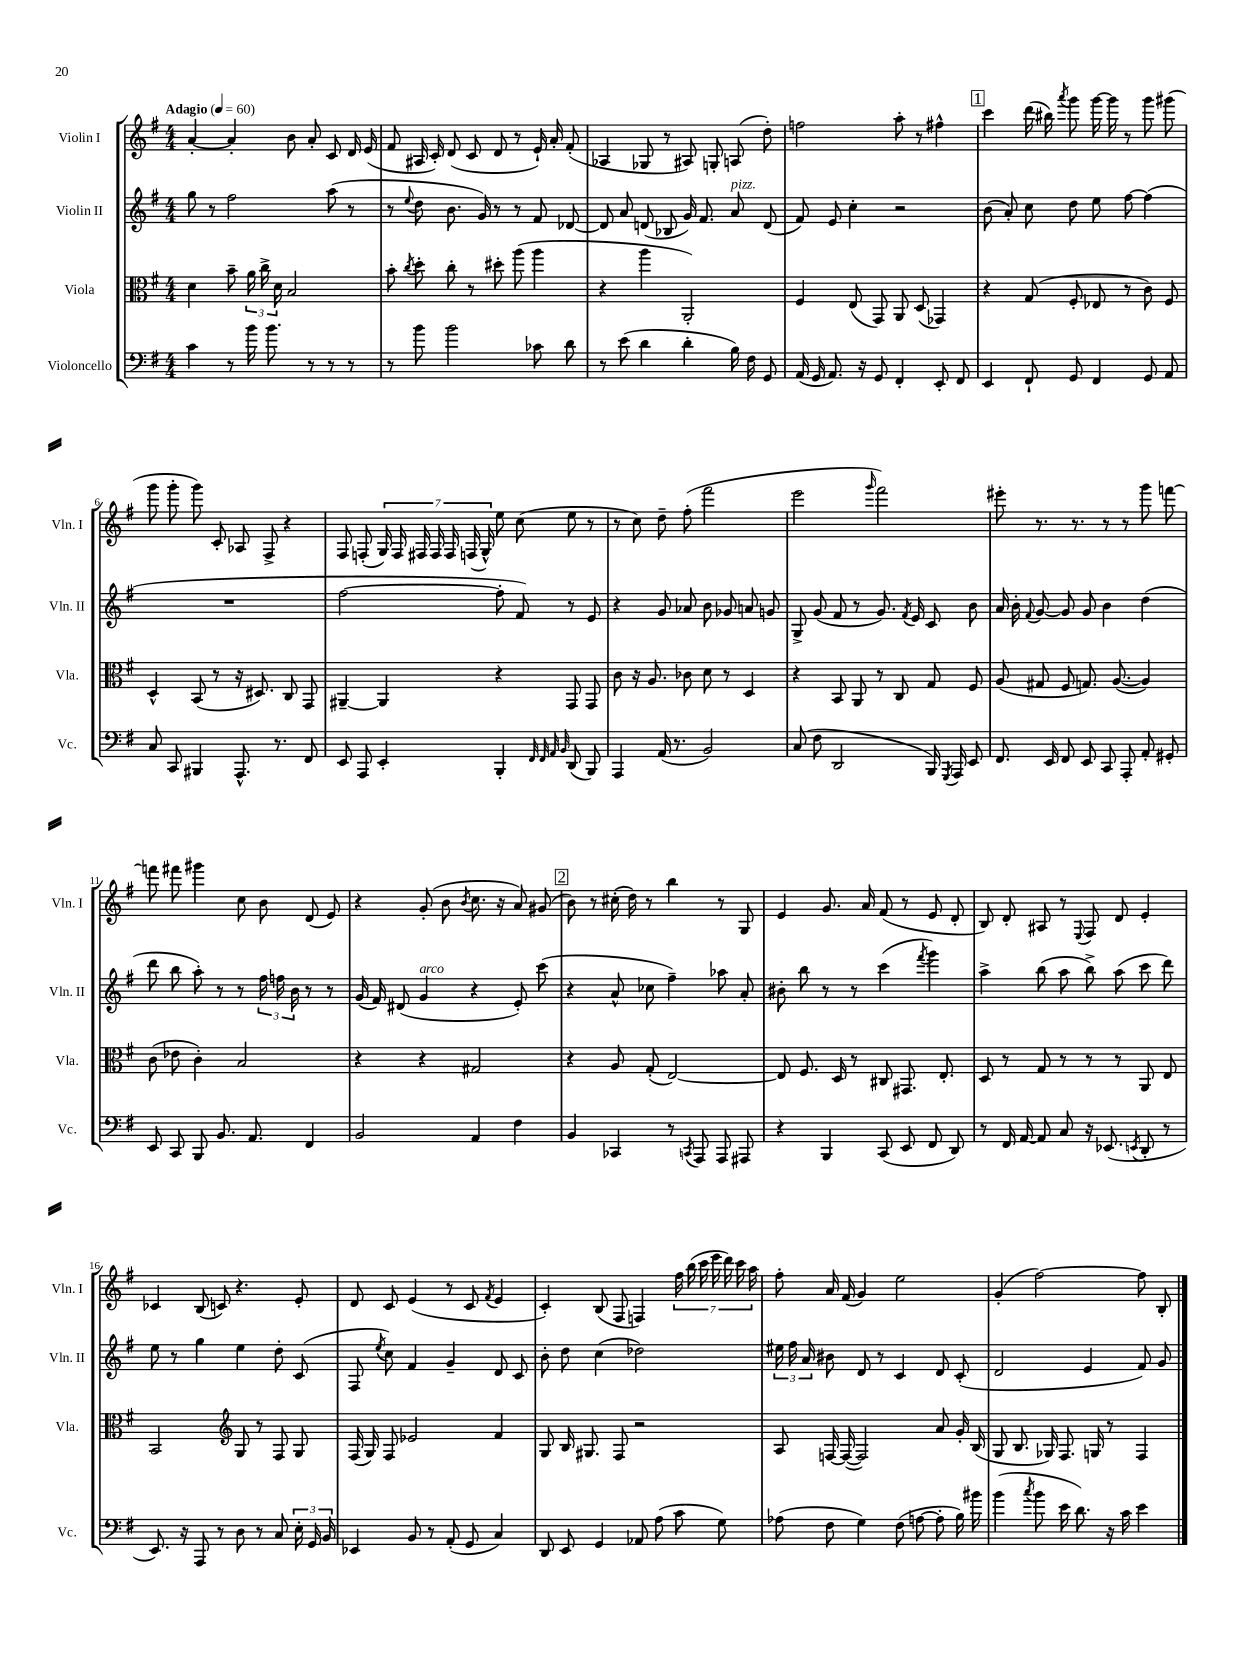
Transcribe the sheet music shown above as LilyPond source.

<<
\new StaffGroup <<
\new Staff = "s0" \with { instrumentName = "Violin I" shortInstrumentName = "Vln. I" } {
    \clef treble \key g \major \numericTimeSignature \time 4/4 \tempo "Adagio" 4 = 60
    \autoBeamOff a'4~-. a'4-. b'8 a'8-. c'8 d'16 e'16( |
    fis'8 ais16 c'16-.) d'8( c'8 d'8 r8 e'16-!) a'16-. fis'8-.( |
    aes4 ges8 r8 ais8) g8-. a8( d''8-.) |
    f''2 a''8-. r8 fis''4-^ |
    \mark \markup { \box "1" } c'''4 d'''16( bis''16) \acciaccatura { a'''8 } g'''8 g'''16~ g'''16 r8 g'''8 gis'''8( |
    g'''8 g'''8-. g'''8) c'8-. aes8 fis8-> r4 |
    fis8 f8-.( \tuplet 7/4 { g16) f16 fis16 fis16 fis16 f16( g16-^) } e''8 c''8( e''8 r8 |
    r8 c''8) d''8-- fis''8-.( fis'''2 |
    e'''2 \grace { g'''16 } fis'''2) |
    eis'''8-. r8. r8. r8 r8 g'''8 f'''8~ |
    f'''8 fis'''8 gis'''4 c''8 b'8 d'8( e'8) |
    r4 g'8-.( b'8 \acciaccatura { b'8 } c''8. r16 a'8) gis'8( |
    \mark \markup { \box "2" } b'8) r8 cis''16-.( d''16) r8 b''4 r8 g8 |
    e'4 g'8. a'16 fis'8( r8 e'8 d'8-. |
    b8) d'8-. ais8 r8 \appoggiatura { e8 } fis8 d'8 e'4-. |
    ces'4 b8( c'8) r4. e'8-. |
    d'8 c'8 e'4( r8 c'8 \acciaccatura { fis'8 } e'4 |
    c'4-.) b8( fis8 f4) \tuplet 7/4 { fis''16 b''16( c'''16 e'''16 d'''16) c'''16 a''16 } |
    fis''8-. a'16 fis'16( g'4) e''2 |
    g'4-.( fis''2~) fis''8 b8-. \bar "|." |
}
\new Staff = "s1" \with { instrumentName = "Violin II" shortInstrumentName = "Vln. II" } {
    \clef treble \key g \major \numericTimeSignature \time 4/4
    \autoBeamOff g''8 r8 fis''2 a''8( r8 |
    r8 \appoggiatura { e''8 } d''8 b'8. g'16) r8 r8 fis'8 des'8~ |
    des'8 a'8 d'8( bes8 g'16) fis'8. a'8^\markup { \italic "pizz." } d'8( |
    fis'8) e'8 c''4-. r2 |
    \mark \markup { \box "1" } b'8( a'8-.) c''8 d''8 e''8 fis''8~ fis''4( |
    R1 |
    fis''2~ fis''8-. fis'8) r8 e'8 |
    r4 g'8 aes'8 b'8 ges'8 a'8 g'8 |
    g8-> g'8( fis'8 r8 g'8.) \acciaccatura { fis'8 } e'16 c'8 b'8 |
    a'16 b'16-. \appoggiatura { fis'8 } g'8~ g'8 g'8 b'4 d''4( |
    d'''8 b''8 a''8-.) r8 r8 \tuplet 3/2 { fis''16 f''16 b'16 } r8 r8 |
    g'16( fis'16) dis'8( g'4^\markup { \italic "arco" } r4 e'8-.) c'''8( |
    \mark \markup { \box "2" } r4 a'8-^ ces''8 fis''4--) aes''8 a'8-. |
    bis'8-. b''8 r8 r8 c'''4( \acciaccatura { fis'''8 } g'''4) |
    a''4-> b''8( a''8 b''8->) a''8( c'''8 d'''8) |
    e''8 r8 g''4 e''4 d''8-. c'8( |
    fis8 \acciaccatura { e''8 } c''8) fis'4 g'4-- d'8 c'8 |
    b'8-. d''8 c''4( des''2) |
    \tuplet 3/2 { eis''16 fis''16 a'16 } bis'8 d'8 r8 c'4 d'8 c'8-.( |
    d'2 e'4 fis'8) g'8 \bar "|." |
}
\new Staff = "s2" \with { instrumentName = "Viola" shortInstrumentName = "Vla." } {
    \clef alto \key g \major \numericTimeSignature \time 4/4
    \autoBeamOff d'4 b'8-- \tuplet 3/2 { a'16 c''16-> d'16 } b2 |
    b'8-. \acciaccatura { c''8 } d''8-. c''8-. r8 dis''8-. a''8( a''4 |
    r4 a''4 a,2-.) |
    fis4 e8( g,8) a,8 d8( ges,4) |
    \mark \markup { \box "1" } r4 g8( fis8-. ees8 r8 c'8) fis8 |
    d4-^ b,8( r8 r16 dis8.) c8 g,8 |
    ais,4~-- ais,4 r4 g,8 g,8 |
    c'8 r16 a8. ces'8 d'8 r8 d4 |
    r4 b,8 a,8 r8 c8 g8 fis8 |
    a8( gis8 fis8 g8.) a8.~( a4) |
    c'8( ees'8 c'4-.) b2 |
    r4 r4 gis2 |
    \mark \markup { \box "2" } r4 a8 g8-.( e2~) |
    e8 fis8. d16 r8 cis8 gis,8. e8.-. |
    d8 r8 g8 r8 r8 r8 a,8 e8 |
    b,2 \clef treble g8 r8 fis8 g8 |
    fis16( g16) fis8 ees'2 fis'4 |
    g8 b16 gis8. fis8 r2 |
    a8 f16~ f16~( f2) a'8 g'16-. b16( |
    g8 b8. ges16) fis8. g16 r8 fis4 \bar "|." |
}
\new Staff = "s3" \with { instrumentName = "Violoncello" shortInstrumentName = "Vc." } {
    \clef bass \key g \major \numericTimeSignature \time 4/4
    \autoBeamOff c'4 r8 b'16 b'8. r8 r8 r8 |
    r8 b'8 b'2 ces'8 d'8 |
    r8 e'8( d'4 d'4-. b16) fis16 g,8 |
    a,16( g,16 a,8.) r16 g,8 fis,4-. e,8-. fis,8 |
    \mark \markup { \box "1" } e,4 fis,8-! g,8 fis,4 g,8 a,8 |
    c8 c,8 bis,,4 a,,8.-^ r8. fis,8 |
    e,8 a,,8 e,4-. b,,4-. \grace { fis,32 fis,32 a,32 b,32 } d,8( b,,8) |
    a,,4 a,16( r8. b,2) |
    c8( fis8 d,2 b,,16) \acciaccatura { g,,8 } a,,16 e,8 |
    fis,8. e,16 fis,8 e,8 c,8 a,,8-. a,8-. gis,8-. |
    e,8 c,8 b,,8 b,8. a,8. fis,4 |
    b,2 a,4 fis4 |
    \mark \markup { \box "2" } b,4 ces,4 r8 \acciaccatura { c,8 } a,,8 a,,8 ais,,8 |
    r4 b,,4 c,8( e,8 fis,8 d,8) |
    r8 fis,16 a,16~ a,8 c8 r16 ees,8.( \acciaccatura { e,8 } d,8-. r8 |
    e,8.) r16 a,,8 r8 d8 r8 c8 \tuplet 3/2 { e16-. g,16 b,16 } |
    ees,4 b,8 r8 a,8-.( g,8 c4) |
    d,8 e,8 g,4 aes,8 a8( c'8 g8) |
    aes8( fis8 g4) fis8( a8~ a8-. b16) bis'16 |
    b'4( \acciaccatura { c''8 } b'8 e'16 d'8.) r16 c'16 e'4 \bar "|." |
}
>>
>>
